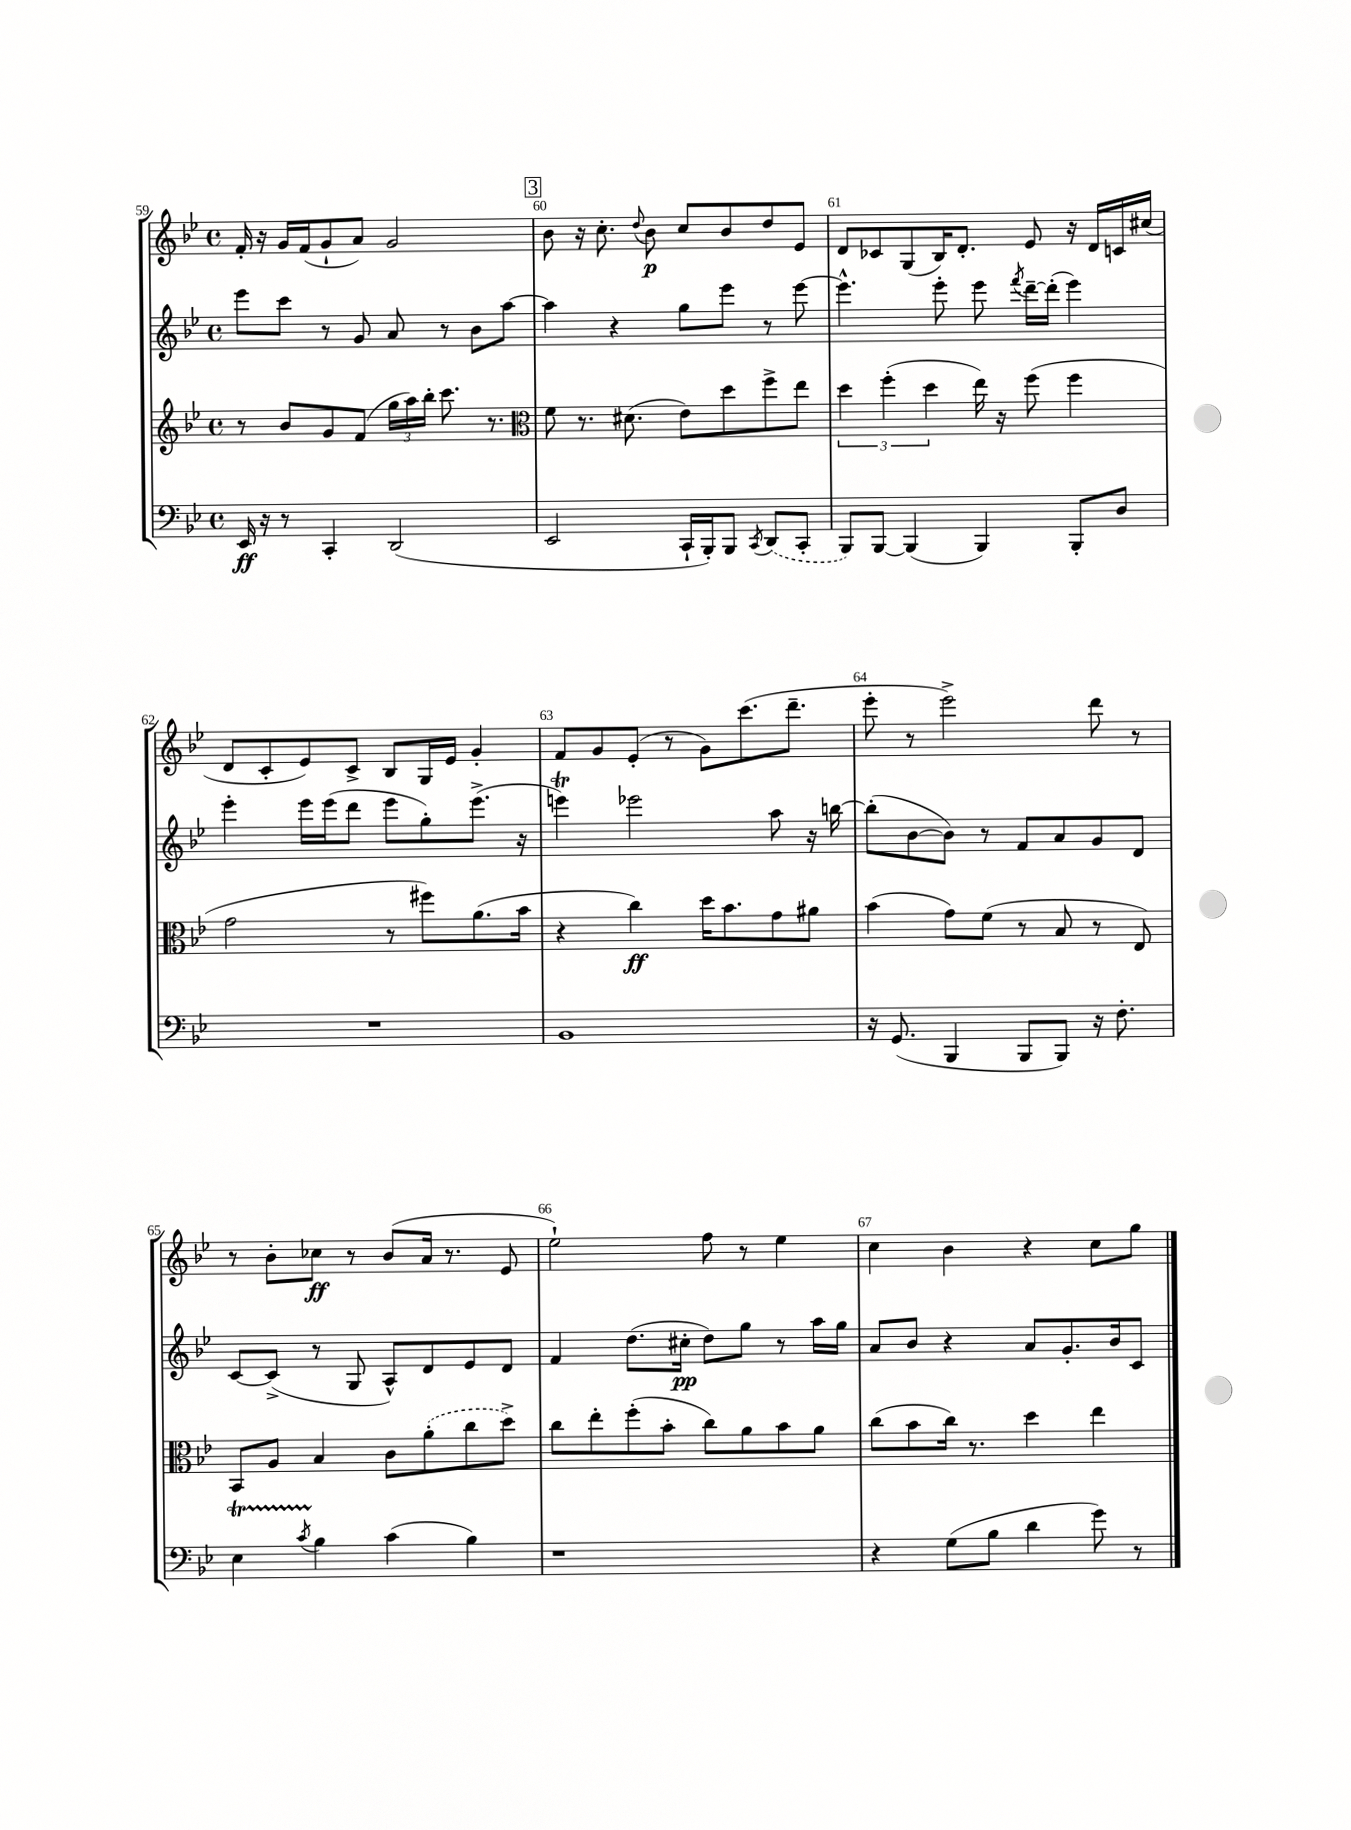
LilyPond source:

<<
\new StaffGroup <<
\new Staff = "s0" {
    \clef treble \key bes \major \defaultTimeSignature \time 4/4
    \autoBeamOff f'16-. r16 g'16[ f'16( g'8-! a'8]) g'2 |
    \mark \markup { \box "3" } bes'8 r16 c''8.-. \appoggiatura { d''8 } bes'8\p c''8[ bes'8 d''8 ees'8] |
    d'8[ ces'8 g8( bes16) d'8.]-. ees'8 r16 d'16[ c'16 cis''16]( |
    d'8[ c'8-. ees'8) c'8]-> bes8[ g16 ees'16] g'4-. |
    f'8[ g'8 ees'8]-.( r8 g'8[) c'''8.( d'''8.]-- |
    ees'''8-. r8 ees'''2->) d'''8 r8 |
    r8 bes'8[-. ces''8]\ff r8 bes'8[( a'16] r8. ees'8 |
    ees''2-!) f''8 r8 ees''4 |
    c''4 bes'4 r4 c''8[ g''8] \bar "|." |
}
\new Staff = "s1" {
    \clef treble \key bes \major \defaultTimeSignature \time 4/4
    \autoBeamOff ees'''8[ c'''8] r8 g'8 a'8 r8 bes'8[ a''8]~ |
    \mark \markup { \box "3" } a''4 r4 g''8[ ees'''8] r8 ees'''8~ |
    ees'''4.-^ ees'''8-. ees'''8 \acciaccatura { f'''8 } d'''16[~-- d'''16]-.( ees'''4) |
    ees'''4-. ees'''16[ ees'''16( d'''8] ees'''8[ g''8-.) ees'''8.]->( r16 |
    e'''4\trill) ees'''2 a''8 r16 b''16~ |
    b''8[-.( bes'8~ bes'8]) r8 f'8[ a'8 g'8 d'8] |
    c'8[~ c'8]->( r8 g8 a8[-^) d'8 ees'8 d'8] |
    f'4 d''8.[( cis''16]-.\pp d''8[) g''8] r8 a''16[ g''16] |
    a'8[ bes'8] r4 a'8[ g'8.-. bes'16 c'8] \bar "|." |
}
\new Staff = "s2" {
    \clef treble \key bes \major \defaultTimeSignature \time 4/4
    \autoBeamOff r8 bes'8[ g'8 f'8]( \tuplet 3/2 { g''16[ a''16) bes''16]-. } c'''8. r8. |
    \mark \markup { \box "3" } \clef alto f'8 r8. dis'8.( ees'8[) d''8 f''8-> ees''8] |
    \tuplet 3/2 { d''4 f''4-.( d''4 } ees''16) r16 f''8( f''4 |
    g'2 r8 fis''8[) a'8.( bes'16] |
    r4 c''4\ff) d''16[ bes'8. g'8 ais'8] |
    bes'4( g'8[) f'8]( r8 bes8 r8 ees8) |
    bes,8[ a8] bes4 c'8[ \once \slurDashed a'8-.( c''8 d''8]->) |
    c''8[ ees''8-. f''8-.( bes'8]-. c''8[) a'8 bes'8 a'8] |
    c''8[( bes'8 c''16]) r8. d''4 ees''4 \bar "|." |
}
\new Staff = "s3" {
    \clef bass \key bes \major \defaultTimeSignature \time 4/4
    \autoBeamOff ees,16\ff r16 r8 c,4-. d,2( |
    \mark \markup { \box "3" } ees,2 c,16[-! bes,,16-.) bes,,8] \acciaccatura { c,8 } \once \slurDashed d,8[( c,8]-. |
    bes,,8[) bes,,8]~ bes,,4( bes,,4) bes,,8[-. d8] |
    R1 |
    bes,1 |
    r16 g,8.( bes,,4 bes,,8[ bes,,8]) r16 f8.-. |
    ees4\startTrillSpan \acciaccatura { c'8 } bes4\stopTrillSpan c'4( bes4) |
    r1 |
    r4 g8[( bes8] d'4 g'8) r8 \bar "|." |
}
>>
>>
\layout { \context { \Score currentBarNumber = #59 \override BarNumber.break-visibility = ##(#f #t #t) barNumberVisibility = #all-bar-numbers-visible } }
